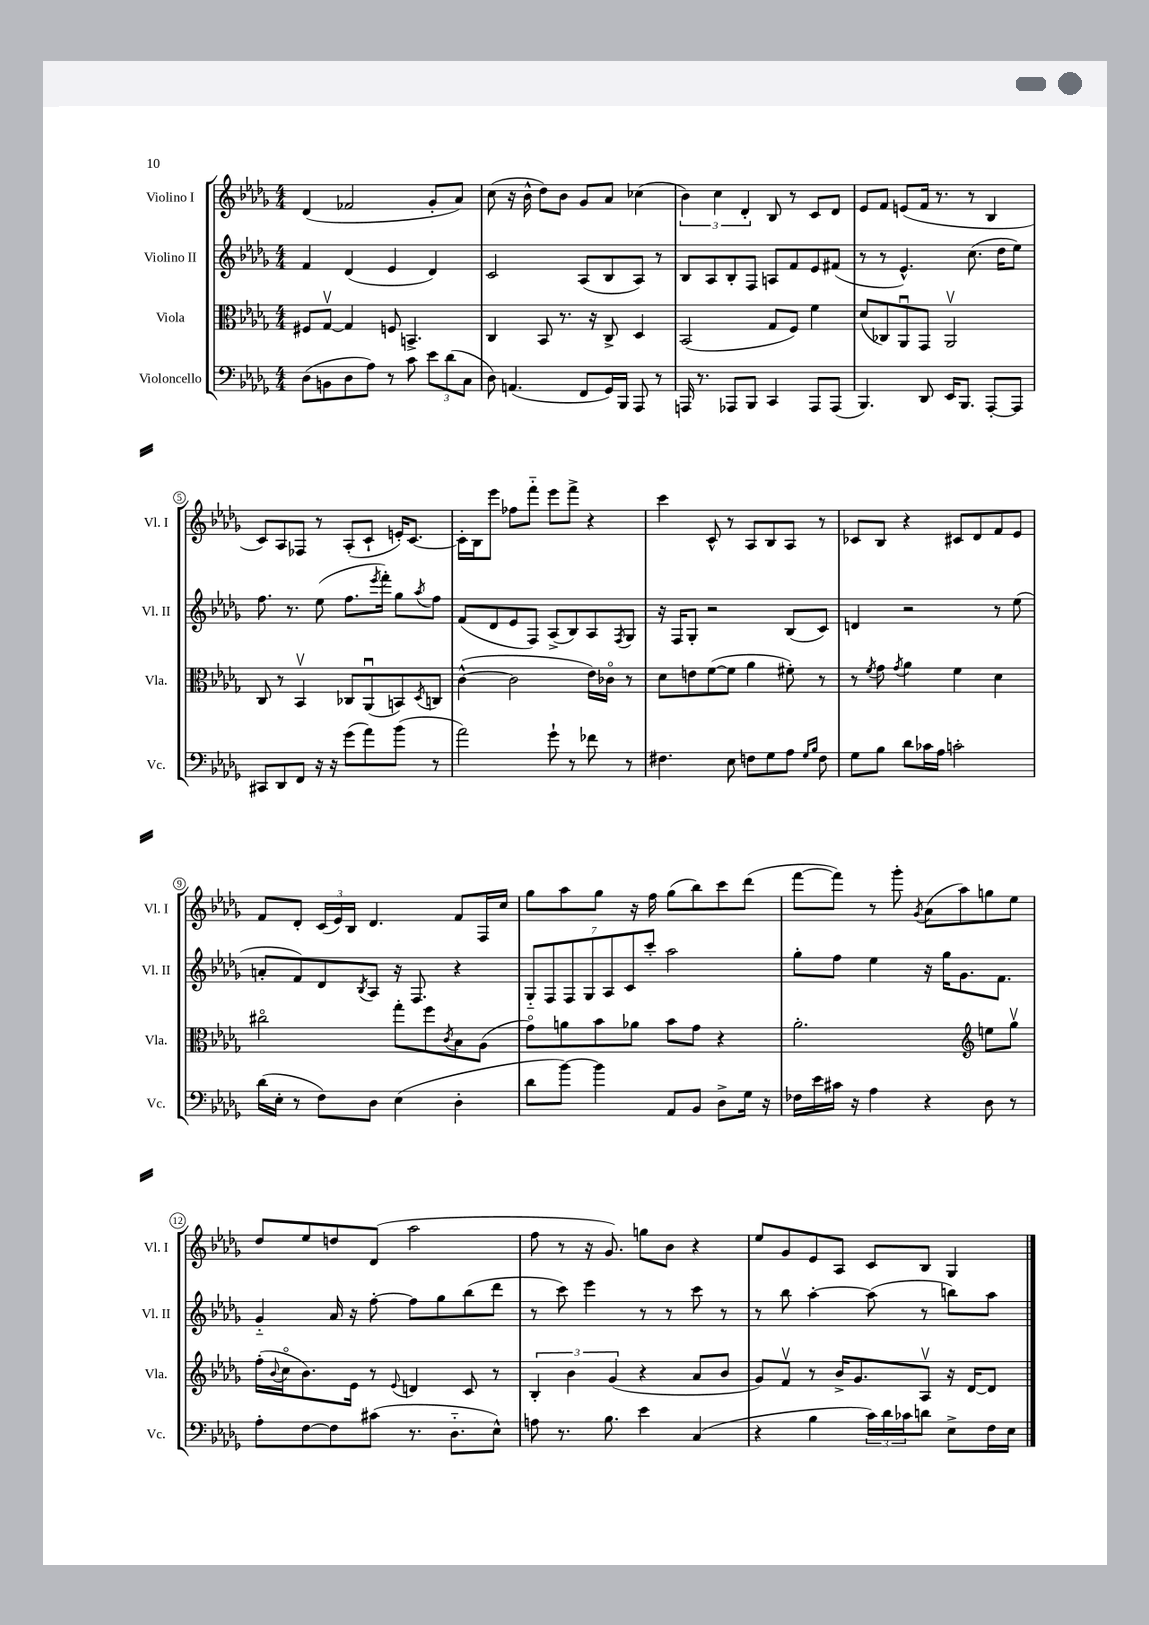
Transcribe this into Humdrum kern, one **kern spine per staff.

**kern	**kern	**kern	**kern
*staff4	*staff3	*staff2	*staff1
*clefF4	*clefC3	*clefG2	*clefG2
*k[b-e-a-d-g-]	*k[b-e-a-d-g-]	*k[b-e-a-d-g-]	*k[b-e-a-d-g-]
*M4/4	*M4/4	*M4/4	*M4/4
(8D-\L	8F#/L	4f/	(4d-/
8BB\	[8G-v/J	.	.
8D-\	4G-/]	(4d-/	2f-/
8A-\J)	.	.	.
8r	8F/	4e-/	.
8c\	4.BB^/	.	.
12e-\L	.	4d-/)	8g-'/L
(12d-\	.	.	.
.	.	.	8a-/J)
12C\J	.	.	.
=	=	=	=
8D-\)	4C/	2c/	(8cc\
(4.AA/	.	.	16r
.	.	.	16b-^^\
.	8BB-/	.	8dd-\L)
.	8.r	.	8b-\J
8FF/L	.	(8A-/L	8g-/L
.	16r	.	.
16GG-/L)	8C^/	8B-/	8a-/J
16BBB-/JJ	.	.	.
8AAA-/	4D-/	8A-/J)	(4cc-\
8r	.	8r	.
=	=	=	=
16AAA/	(2BB-/	8B-/L	6b-\)
8.r	.	.	.
.	.	8A-/	.
.	.	.	6cc\
8AAA-/L	.	8B-'/	.
.	.	.	6d-'/
8BBB-/J	.	8F/J	.
4CC/	8G-/L	8A/L	8B-/
.	8F/J)	8f/	8r
8AAA-/L	4f\	8e-/	8c/L
(8AAA-/J	.	(8f#/J	8d-/J
=	=	=	=
4.BBB-/)	(8d-/L	8r	8e-/L
.	8C-/)	8r	8f/J
.	8AA-u/	4.e-^^/)	(8e/L
8DD-/	8GG-/J	.	16f/Jk
.	.	.	8.r
16EE-/LK	2AA-v/	.	.
8.BBB-/J	.	.	.
.	.	(8.cc\	8r
[8AAA-'/L	.	.	4B-/
.	.	16dd-\LK	.
8AAA-/]J	.	8ee-\J)	.
=	=	=	=
8CC#/L	8C/	8.ff\	8c/L)
8DD-/	8r	.	8A-/
.	.	8.r	.
8FF/J	4BB-v/	.	8F-/J
16r	.	(8ee-\	8r
16r	.	.	.
(8g-\L	8C-/L	8.ff\L	(8A-'/L
8a-\)	(8AA-u/	.	8c`/J
.	.	8qeee-/	.
.	.	16fff'\Jk)	.
(8b-\J	8BB/)	8gg-\L	16e'/LK)
.	.	.	[8.c/J
.	8qD-/	8qaa-/	.
8r	8C/J	8ff\J	.
=	=	=	=
2a-\)	([4c^^\	(8f/L	16c'\]LL
.	.	.	16B-\J
.	.	8d-/	8eee-\J
.	2c\]	8e-/	8ff-\L
.	.	8F/J)	8fff'~\J
8g-`\	.	(8A-^/L	8eee-\L
8r	.	8B-/)	8fff^\J
8f-\	16e-\LL)	8A-/	4r
.	16c-o\JJ	.	.
.	.	8qF/	.
8r	8r	8G-/J	.
=	=	=	=
4.F#\	8d-\L	16r	4ccc\
.	.	16F/LK	.
.	8e\	8G-'/J	.
.	([8f\	2r	8c^^/
8E-\	8f\]J	.	8r
8F\L	4a-\	.	8A-/L
8G-\	.	.	8B-/
8A-\J	8f#'\)	(8B-/L	8A-/J
16qqG-/LL	.	.	.
16qqB-/JJ	.	.	.
8F\	8r	8c/J)	8r
=	=	=	=
8G-\L	8r	4d/	8c-/L
.	8qf/	.	.
8B-\J	8g-\	.	8B-/J
.	8qg-/	.	.
8d-\L	4a-\	2r	4r
16c-\L	.	.	.
16A-\JJ	.	.	.
2c'\	4f\	.	8c#/L
.	.	.	8d-/
.	4d-\	8r	8f/
.	.	(8ee-\	8e-/J
=	=	=	=
(16d-\LL	2cc#o\	8a'/L	8f/L
16E-'\JJ	.	.	.
8r	.	8f/)	8d-'/J
8F\L)	.	8d-/	(24c/LL
.	.	.	24e-/)
.	.	.	24B-/JJ
.	.	8qB-/	.
8D-\J	.	8A-/J	4.d-/
(4E-\	8gg-'\L	16r	.
.	.	8.F/	.
.	8ff\	.	.
.	8qc/	.	.
4D-'\	8B-\	4r	8f/L
.	(8A-\J	.	16F/L
.	.	.	16cc/JJ
=	=	=	=
8d-\L	8g-o\L)	14G-'~/L	8gg-\L
.	.	14F/	.
[8b-\J)	8a\	.	8aa-\
.	.	14F/	.
.	.	14G-/	.
4b-\]	8b-\	.	8gg-\J
.	.	14A-/	.
.	.	14c/	.
.	8a-\J	.	16r
.	.	14ccc'/J	.
.	.	.	16ff\
8AA-/L	8b-\L	2aa-\	(8gg-\L
8BB-/J	8g-\J	.	8bb-\)
8D-^\L	4r	.	8ccc\
16G-\Jk	.	.	(8ddd-\J
16r	.	.	.
=	=	=	=
16F-\LL	2.a-'\	8gg-'\L	[8fff\L
16e-\	.	.	.
16c#\JJ	.	8ff\J	8fff\]J)
16r	.	.	.
4A-\	.	4ee-\	8r
.	.	.	8ggg-'\
.	.	.	8qg-/
4r	.	16r	(8a-\L
.	.	16gg-\LK	.
.	.	8.g-\	8aa-\)
*	*clefG2	*	*
8D-\	8ee\L	.	8gg\
.	.	8.f\J	.
8r	8gg-v\J	.	8ee-\J
=	=	=	=
8A-'\L	(16ff'\LL	4g-'~/	8dd-/L
.	8qqb-/	.	.
.	16cco\J	.	.
[8F\	8.b-\)	.	8ee-/
8F\]	.	16a-/	8dd/
.	16e-\Jk	16r	.
(8c#\J	8r	[8ff'\	(8d-/J
.	8qqe-/	.	.
8.r	4d/	8ff\]L	2aa-\
.	.	8gg-\	.
8.D-'~\L	.	.	.
.	8c/	(8bb-\	.
8E-^^\J)	8r	8ddd-\J	.
=	=	=	=
8A\	6B-'/	8r	8ff\
8.r	.	8ccc\)	8r
.	6b-\	.	.
.	.	4eee-\	16r
8.B-\	.	.	8.g-/)
.	(6g-/	.	.
4e-\	4r	8r	8gg\L
.	.	8r	8b-\J
(4C/	8a-/L	8ccc\	4r
.	8b-/J	8r	.
=	=	=	=
4r	8g-/L)	8r	8ee-/L
.	8fv/J	8bb-\	8g-/
4B-\	8r	[4aa-'\	8e-/
.	16b-^/LK	.	8A-/J
.	8.g-/	.	.
24c\LL)	.	(8aa-\]	8c/L
24d-\	.	.	.
24c-\J	.	.	.
8d\J	8A-v/J	8r	8B-/J
8E-^\L	16r	8bb\L)	4G-/
.	[16d-/LK	.	.
16F\L	8d-/]J	8aa-\J	.
16E-\JJ	.	.	.
==	==	==	==
*-	*-	*-	*-
